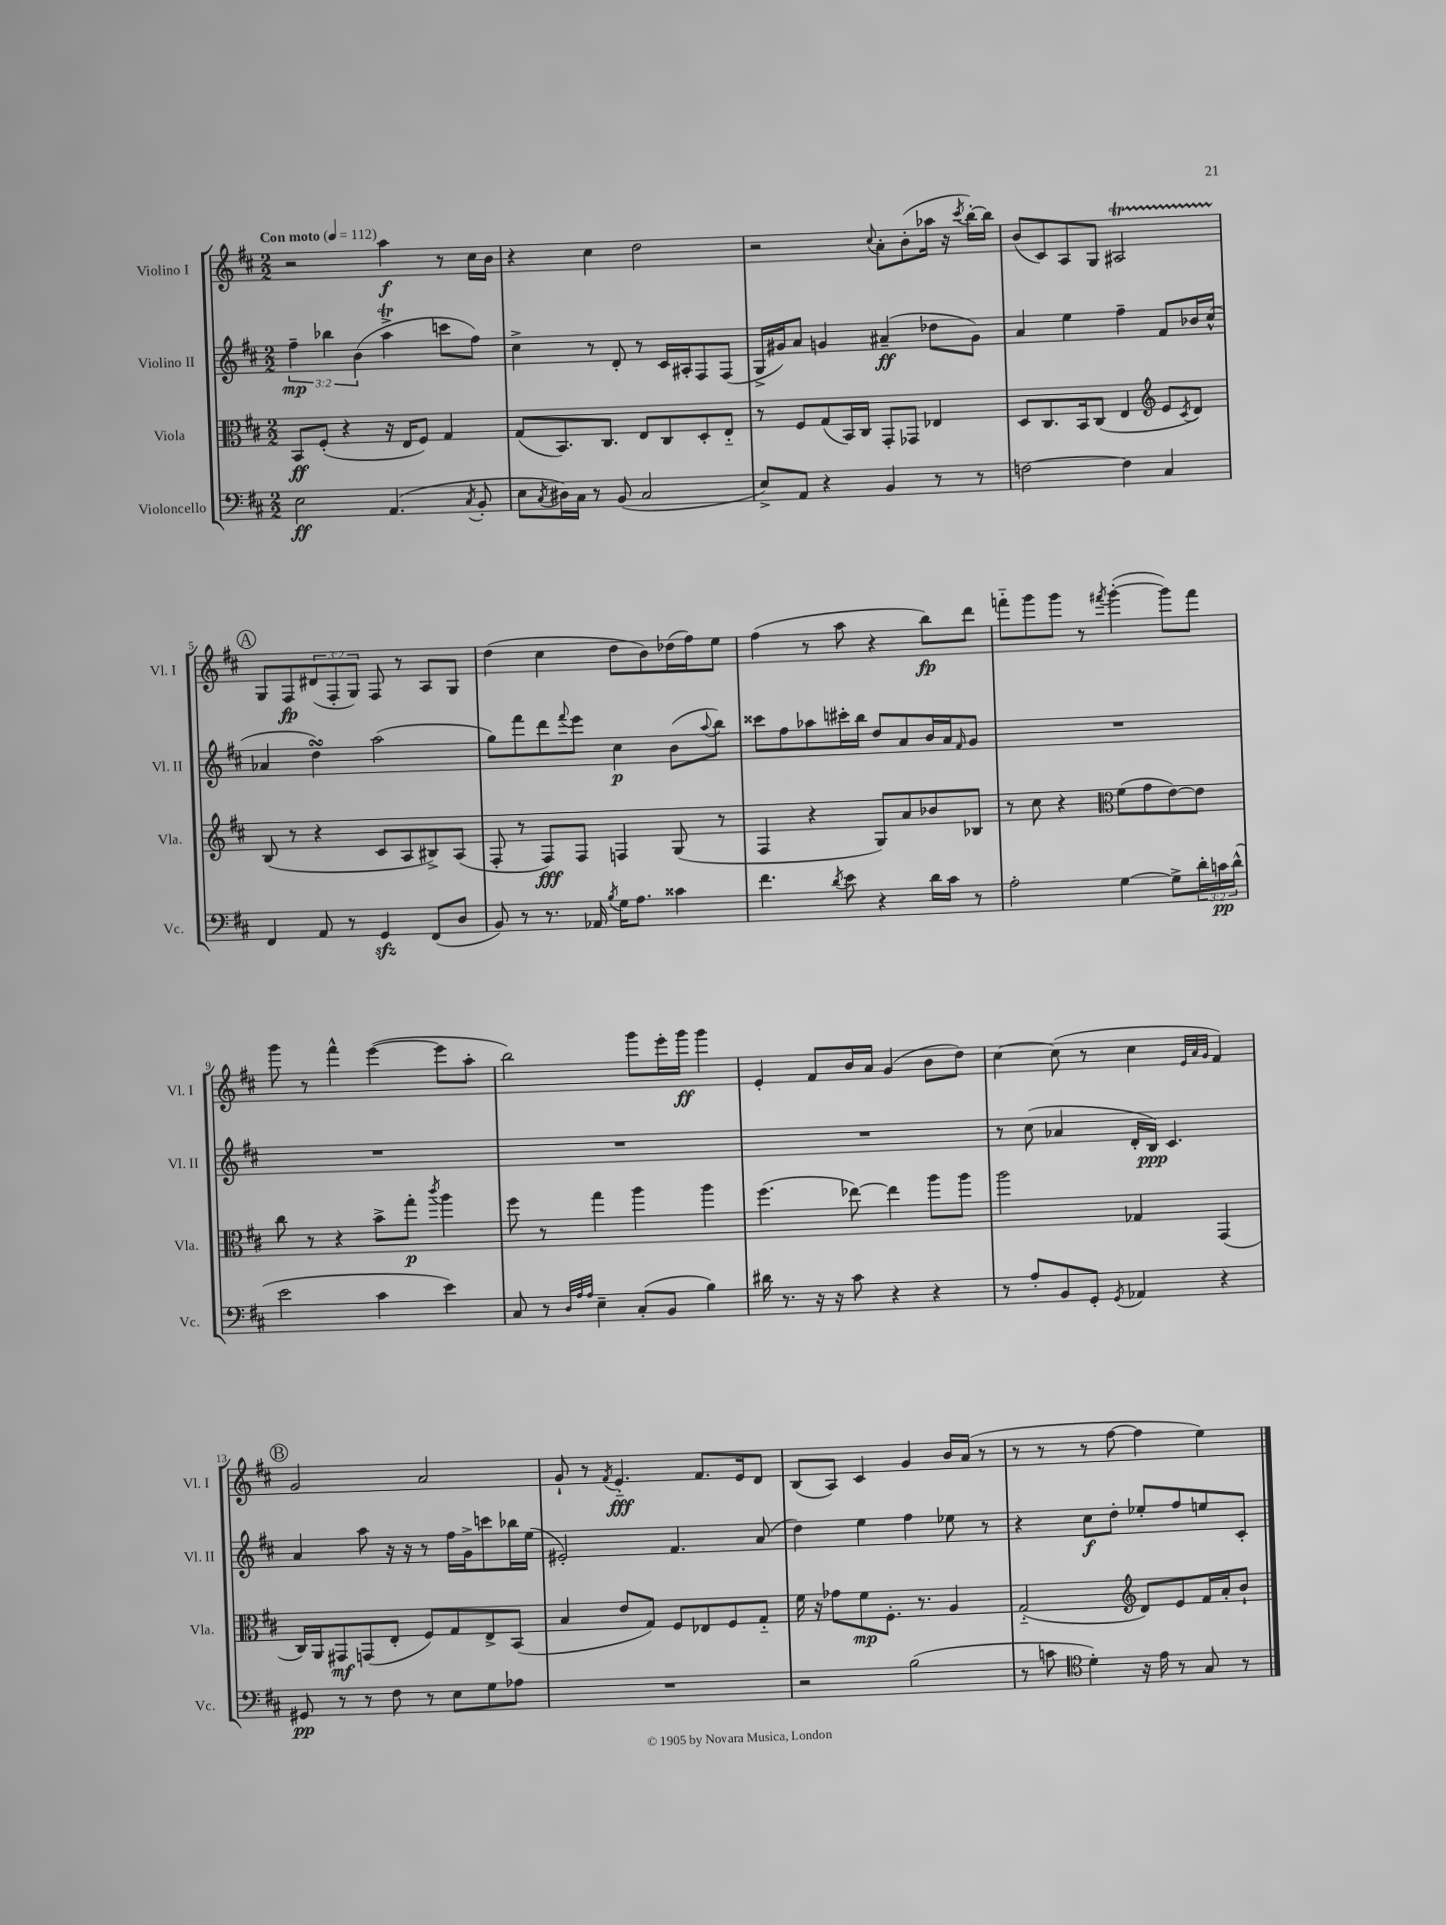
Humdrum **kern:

**kern	**kern	**kern	**kern
*staff4	*staff3	*staff2	*staff1
*clefF4	*clefC3	*clefG2	*clefG2
*k[f#c#]	*k[f#c#]	*k[f#c#]	*k[f#c#]
*M2/2	*M2/2	*M2/2	*M2/2
*MM112	*MM112	*MM112	*MM112
2E	8BB	6ff#~	2r
.	(8F#'	.	.
.	.	6bb-	.
.	4r	.	.
.	.	(6b	.
(4.AA	16r	4aa^	4aa
.	16E	.	.
.	8F#)	.	.
.	4G	8ccc	8r
8qC#	.	.	.
8BB'	.	8ff#)	16cc#
.	.	.	16b
=	=	=	=
8E	(8G	4cc#^	4r
8qC#	.	.	.
16D#)	8.BB)	.	.
16C#	.	.	.
8r	.	8r	4cc#
.	8.C#	.	.
(8BB	.	8d'	.
2C#	8E	8r	2dd
.	8C#	16c#	.
.	.	16A#'	.
.	8D'	8F#	.
.	8E'~	(8F#	.
=	=	=	=
8E^)	8r	16G^	2r
.	.	16g#)	.
8AA	8F#	8a	.
4r	(8G	4g	.
.	16BB)	.	.
.	16C#	.	.
.	.	.	8qqcc#
4BB	8GG'	(4a#~	8a'
.	8GG-	.	(8b'
8r	4E-	8dd-	16aa-
.	.	.	16r
.	.	.	8qccc#
8r	.	8g)	[16bb')
.	.	.	16bb]
=	=	=	=
[2F	8D	4a	(8b
.	8.C#	.	8c#)
.	.	4ee	8A
.	16BB	.	.
.	(8C#	.	8G
4F]	4E	4ff#~	2A#
*	*clefG2	*	*
4C#	8e	8f#	.
.	8qc#	.	.
.	8d)	16b-	.
.	.	(16cc#^^	.
=	=	=	=
4FF#	(8B	4a-	8G
.	8r	.	8F#
8AA	4r	4dd)	(12d#
.	.	.	12F#'
8r	.	.	.
.	.	.	12G)
4GG	8c#	(2aa	8F#
.	8A	.	8r
(8FF#	8B#^)	.	8A
8D	(8A	.	8G
=	=	=	=
8BB)	8F#'	8gg)	(4dd
8r	8r	8fff#	.
8.r	8F#)	8ddd	4cc#
.	.	8qqfff#	.
.	8F#	8eee	.
16AA-	.	.	.
8qB	.	.	.
16G	4F	4cc#	8dd
8.A	.	.	.
.	.	.	8b)
4c##	(8G	(8b	(16dd-
.	.	.	16ff#)
.	.	8qqaa	.
.	8r	8bb)	8ee
=	=	=	=
4.f#	4F#	8ccc##	(4ff#
.	.	8ff#	.
.	4r	8aa-	8r
8qd	.	.	.
8e	.	16ccc#'	8aa
.	.	16bb	.
4r	8G)	8dd	4r
.	8a	8a	.
16d	8b-	16b	8bb)
16c#	.	16a	.
.	.	16qqf#	.
8r	8B-	8g	8ddd
=	=	=	=
2A'	8r	1r	8fff'~
.	8cc#	.	8ggg
.	4r	.	8ggg
.	.	.	8r
*	*clefC3	*	*
.	.	.	8qfff#
[4G	(8f#	.	([4ggg'
.	8g	.	.
8G^]	[8e)	.	8ggg])
24d'	8e]	.	8fff#
24c	.	.	.
(24d^^	.	.	.
=	=	=	=
2e	8cc#	1r	8ggg
.	8r	.	8r
.	4r	.	4fff#^^
4c#	8b^	.	([4eee
.	8gg'	.	.
.	8qccc#	.	.
4e)	4aa	.	8eee]
.	.	.	8aa'
=	=	=	=
8C#	8ff#	1r	2bb)
8r	8r	.	.
32qqD	.	.	.
32qqA	.	.	.
32qqA	.	.	.
4E~	4gg	.	.
(8C#'	4aa	.	8ggg
8BB	.	.	16eee'
.	.	.	16ggg
4B)	4aa	.	4ggg
=	=	=	=
16d#	(4.ff#	1r	4e'
8.r	.	.	.
16r	.	.	8f#
16r	.	.	.
8c#	[8ee-)	.	16b
.	.	.	16a
4r	4ee-]	.	(4g
4r	8aa	.	8b
.	8aa	.	8dd)
=	=	=	=
8r	2aa	8r	[4cc#
8A'	.	(8cc#	.
8BB	.	4a-	(8cc#]
8GG'	.	.	8r
8qGG	.	.	.
4AA-	4G-	16d'	4cc#
.	.	16B)	.
.	.	4.c#	.
.	.	.	32qqe
.	.	.	32qqa
.	.	.	32qqg
4r	(4GG	.	4f#)
=	=	=	=
8GG#	16C#)	4a	2g
.	16AA	.	.
8r	8GG#	.	.
8r	(8GG	8aa	.
8F#	8E'	16r	.
.	.	16r	.
8r	8F#)	8r	2a
8E	8G	16ff#	.
.	.	16g^	.
8G	8E^	8ccc	.
8A-	(8BB	16bb-	.
.	.	(16ee	.
=	=	=	=
1r	4B	2e#')	8g`
.	.	.	8r
.	.	.	8qf#
.	8e	.	4.e'~
.	8G)	.	.
.	8F#	4.f#	.
.	8E-	.	8.f#
.	8F#	.	.
.	.	.	16e
.	8G'~	(8a	8d
=	=	=	=
2r	16f#	4dd)	(8B
.	16r	.	.
.	8g-	.	8A)
.	8f#	4ee	4c#
.	8.F#'	.	.
(2B	.	4ff#	4g
.	8.r	.	.
.	4A	8ee-	16b
.	.	.	(16a
.	.	8r	8r
=	=	=	=
8r	(2G'~	4r	8r
8c	.	.	8r
*clefC4	*	*	*
4d')	.	8cc#	8r
.	.	8dd'	[8ff#
*	*clefG2	*	*
16r	8d)	8ee-'	4ff#]
16e	.	.	.
8r	8e	8ff#	.
8G	16f#	8ee	4ee)
.	16a'	.	.
8r	8b`	8c#'	.
==	==	==	==
*-	*-	*-	*-
